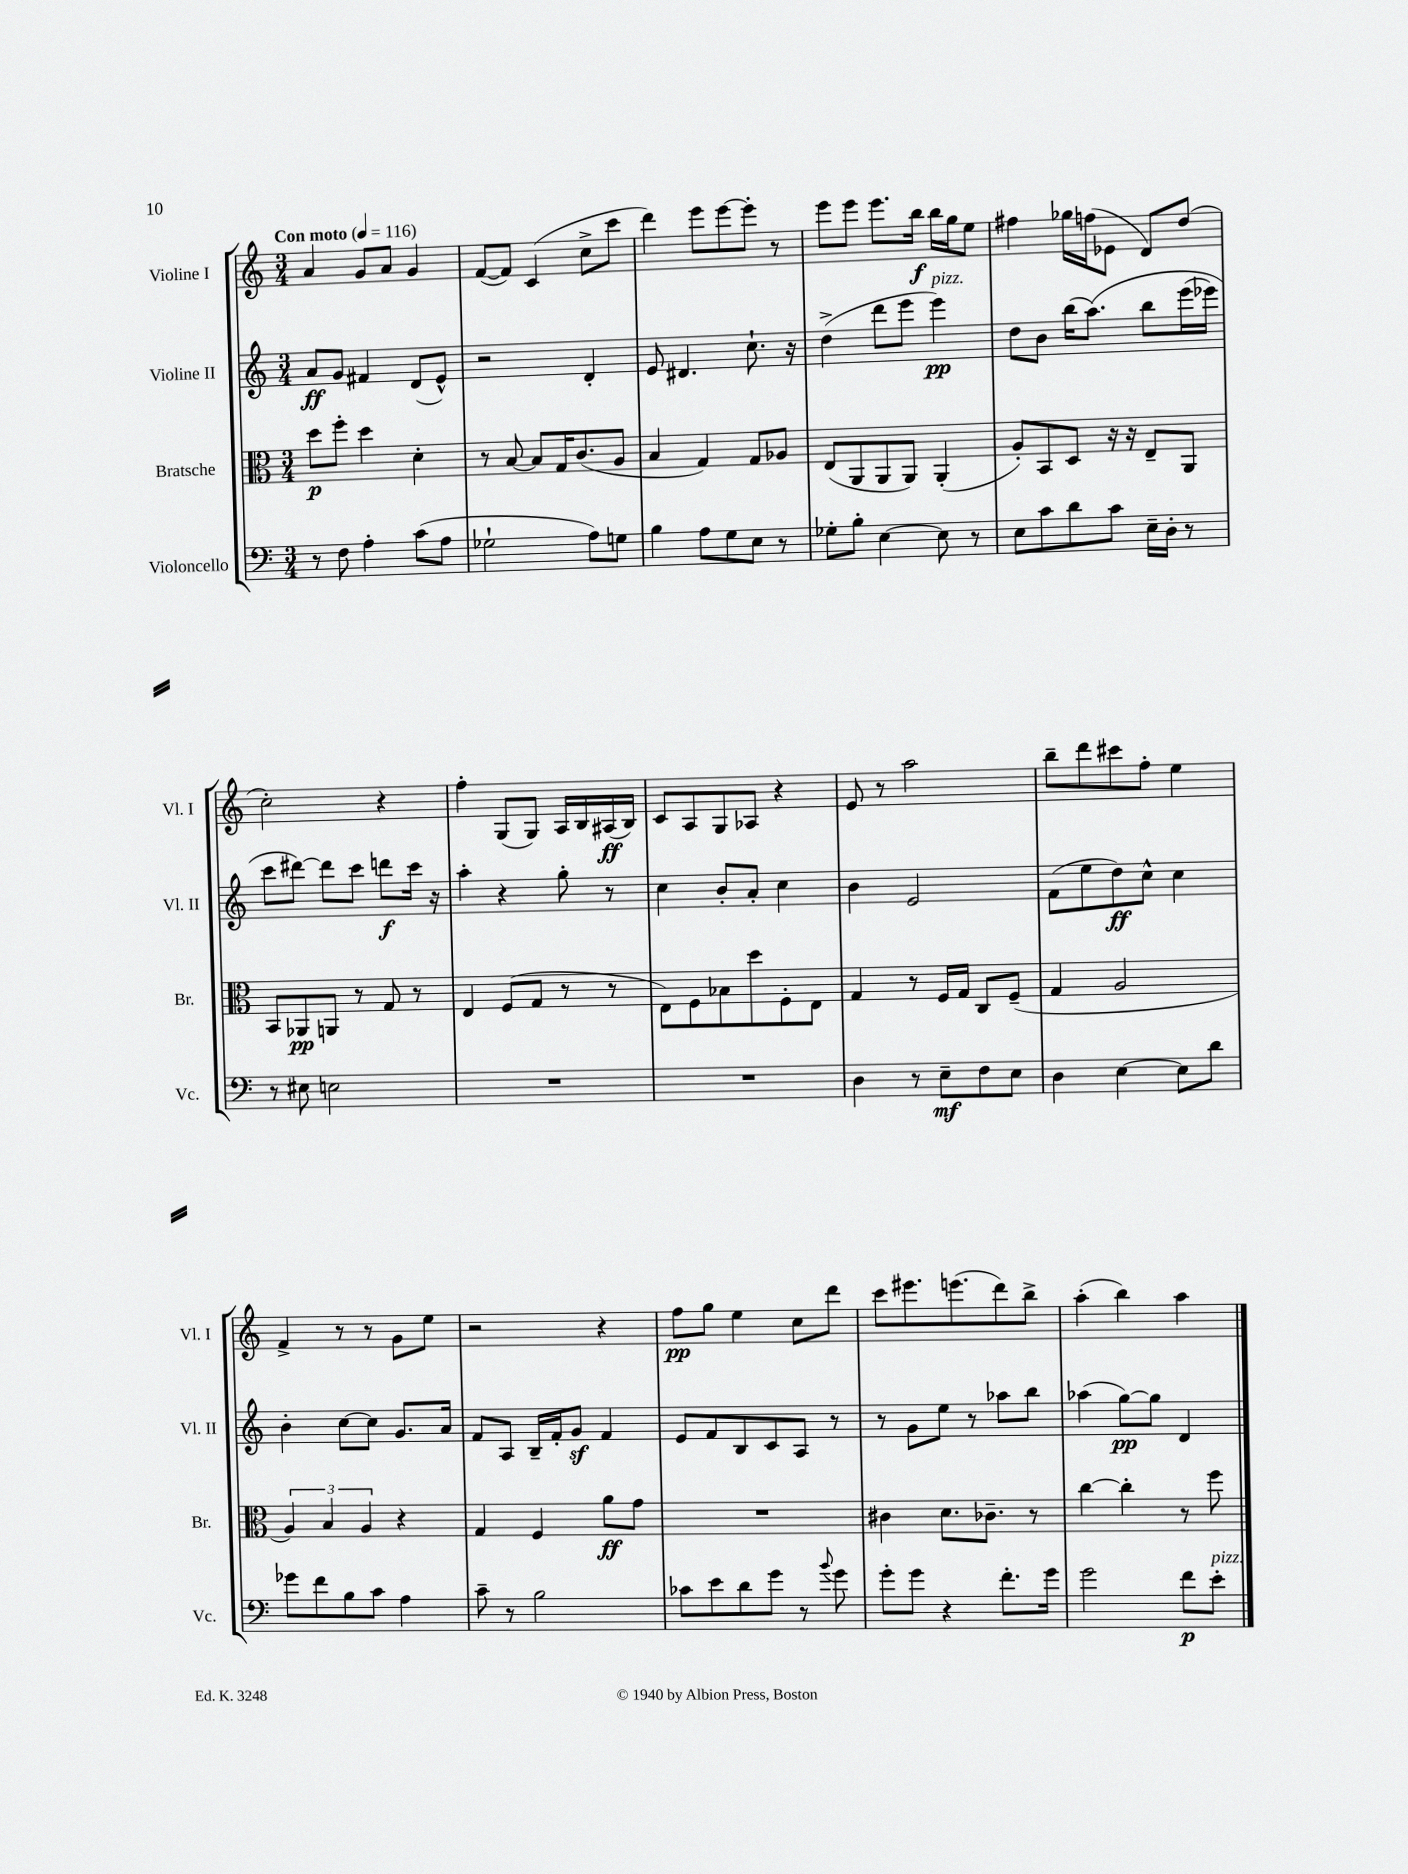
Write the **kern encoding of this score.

**kern	**dynam	**kern	**dynam	**kern	**dynam	**kern	**dynam
*part4	*part4	*part3	*part3	*part2	*part2	*part1	*part1
*staff4	*staff4	*staff3	*staff3	*staff2	*staff2	*staff1	*staff1
*I"Violoncello	*	*I"Bratsche	*	*I"Violine II	*	*I"Violine I	*
*I'Vc.	*	*I'Br.	*	*I'Vl. II	*	*I'Vl. I	*
*clefF4	*	*clefC3	*	*clefG2	*	*clefG2	*
*k[]	*	*k[]	*	*k[]	*	*k[]	*
*M3/4	*	*M3/4	*	*M3/4	*	*M3/4	*
*MM116	*	*MM116	*	*MM116	*	*MM116	*
=1	=1	=1	=1	=1	=1	=1	=1
!	!	!	!	!	!	!LO:TX:a:B:t=Con moto	!
8r	.	8dd\L	p	8a/L	ff	4a/	.
8F\	.	8ff'\J	.	8g/J	.	.	.
4A'\	.	4dd\	.	4f#X/	.	8g/L	.
.	.	.	.	.	.	8a/J	.
(8c\L	.	4d'\	.	(8d/L	.	4g/	.
8A\J	.	.	.	8e^^/J)	.	.	.
=2	=2	=2	=2	=2	=2	=2	=2
2G-X`\	.	8r	.	2r	.	([8f/L	.
.	.	[8B/	.	.	.	8f/J])	.
.	.	8B/L]	.	.	.	(4c/	.
.	.	16G/K	.	.	.	.	.
.	.	(8.c/	.	.	.	.	.
8A\L)	.	.	.	4d'/	.	8cc^\L	.
8Gn\J	.	8A/J	.	.	.	8ccc\J	.
=3	=3	=3	=3	=3	=3	=3	=3
4B\	.	4B/	.	8e/	.	4ddd\)	.
.	.	.	.	4.d#X/	.	.	.
8A\L	.	4G/)	.	.	.	8eee\L	.
8G\	.	.	.	.	.	[8eee\	.
8E\J	.	8G/L	.	8.cc`\	.	8eee'\J]	.
8r	.	8A-X/J	.	.	.	8r	.
.	.	.	.	16r	.	.	.
=4	=4	=4	=4	=4	=4	=4	=4
8G-X'\L	.	(8E/L	.	(4dd^\	.	8eee\L	.
8B'\J	.	8AA/	.	.	.	8eee\J	.
[4E\	.	8AA/	.	8ddd\L	.	8.eee\L	.
.	.	8AA/J)	.	8eee\J	.	.	.
.	.	.	.	.	.	16bb\Jk	f
!	!	!	!	!LO:TX:a:i:t=pizz.	!	!	!
8E\]	.	(4AA'/	.	4eee\)	pp	16bb\LL	.
.	.	.	.	.	.	16gg\J	.
8r	.	.	.	.	.	8ee\J	.
=5	=5	=5	=5	=5	=5	=5	=5
8E\L	.	8A'/L)	.	8dd\L	.	4ff#X\	.
8c\	.	8BB/	.	8b\J	.	.	.
8d\	.	8D/J	.	(16bb\KL	.	16gg-X\LL	.
.	.	.	.	(8.aa\J)	.	(16ffn\J	.
8c\J	.	16r	.	.	.	8e-X\J	.
.	.	16r	.	.	.	.	.
16E~\LL	.	8E~/L	.	8bb\L	.	8d/L)	.
16D'\JJ	.	.	.	.	.	.	.
8r	.	8AA/J	.	(16eee\L	.	(8dd/J	.
.	.	.	.	16eee-X\JJ)	.	.	.
!!LO:LB:g=z
=6	=6	=6	=6	=6	=6	=6	=6
8r	.	8BB/L	.	8ccc\L	.	2cc'\)	.
8E#X\	.	8AA-X/	pp	[8ddd#X\J)	.	.	.
2En\	.	8AAn/J	.	8ddd#\L]	.	.	.
.	.	8r	.	8ccc\J	.	.	.
.	.	8G/	.	8dddn\L	f	4r	.
.	.	8r	.	16ccc\Jk	.	.	.
.	.	.	.	16r	.	.	.
=7	=7	=7	=7	=7	=7	=7	=7
2.r	.	4E/	.	4aa'\	.	4ff'\	.
.	.	(8F/L	.	4r	.	(8G/L	.
.	.	8G/J	.	.	.	8G/J)	.
.	.	8r	.	8gg'\	.	16A/LL	.
.	.	.	.	.	.	16B/	.
.	.	8r	.	8r	.	(16A#X/	ff
.	.	.	.	.	.	16B/JJ)	.
=8	=8	=8	=8	=8	=8	=8	=8
2.r	.	8E\L)	.	4cc\	.	8c/L	.
.	.	8F\	.	.	.	8A/	.
.	.	8B-X\	.	8b'/L	.	8G/	.
.	.	8dd\	.	8a'/J	.	8A-X/J	.
.	.	8F'\	.	4cc\	.	4r	.
.	.	8E\J	.	.	.	.	.
=9	=9	=9	=9	=9	=9	=9	=9
4D\	.	4G/	.	4b\	.	8e/	.
.	.	.	.	.	.	8r	.
8r	.	8r	.	2e/	.	2aa\	.
8E~\L	mf	16F/LL	.	.	.	.	.
.	.	16G/JJ	.	.	.	.	.
8F\	.	8C/L	.	.	.	.	.
8E\J	.	(8F~/J	.	.	.	.	.
=10	=10	=10	=10	=10	=10	=10	=10
4D\	.	4G/	.	(8f\L	.	8bb~\L	.
.	.	.	.	8ee\	.	8ddd\	.
[4E\	.	2A/	.	8dd\)	ff	8ccc#X\	.
.	.	.	.	8cc^^\J	.	8ff'\J	.
8E\L]	.	.	.	4cc\	.	4ee\	.
8d\J	.	.	.	.	.	.	.
!!LO:LB:g=z
=11	=11	=11	=11	=11	=11	=11	=11
8g-X\L	.	6A/)	.	4b'\	.	4f^/	.
8f\	.	.	.	.	.	.	.
.	.	6B/	.	.	.	.	.
8B\	.	.	.	[8cc\L	.	8r	.
.	.	6A/	.	.	.	.	.
8c\J	.	.	.	8cc\J]	.	8r	.
4A\	.	4r	.	8.g/L	.	8g\L	.
.	.	.	.	.	.	8ee\J	.
.	.	.	.	16a/Jk	.	.	.
=12	=12	=12	=12	=12	=12	=12	=12
8c~\	.	4G/	.	8f/L	.	2r	.
8r	.	.	.	8A/J	.	.	.
2B\	.	4F/	.	16B~/LL	.	.	.
.	.	.	.	16f'/J	.	.	.
.	.	.	.	8gz/J	.	.	.
.	.	8a\L	ff	4f/	.	4r	.
.	.	8g\J	.	.	.	.	.
=13	=13	=13	=13	=13	=13	=13	=13
8c-X\L	.	2.r	.	8e/L	.	8ff\L	pp
8e\	.	.	.	8f/	.	8gg\J	.
8d\	.	.	.	8B/	.	4ee\	.
8g\J	.	.	.	8c/	.	.	.
8r	.	.	.	8A/J	.	8cc\L	.
8qqb/	.	.	.	.	.	.	.
8g\	.	.	.	8r	.	8ddd\J	.
=14	=14	=14	=14	=14	=14	=14	=14
8g'\L	.	4c#X\	.	8r	.	8ccc\L	.
8g\J	.	.	.	8g\L	.	8.eee#X\	.
4r	.	8.d\L	.	8ee\J	.	.	.
.	.	.	.	.	.	(8.eeen\	.
.	.	.	.	8r	.	.	.
.	.	8.c-X~\J	.	.	.	.	.
8.f'\L	.	.	.	8aa-X\L	.	8ddd\)	.
.	.	8r	.	8bb\J	.	8bb^\J	.
16g\Jk	.	.	.	.	.	.	.
=15	=15	=15	=15	=15	=15	=15	=15
2g\	.	[4cc\	.	(4aa-X\	.	(4aa'\	.
.	.	4cc'\]	.	[8gg\L)	pp	4bb\)	.
.	.	.	.	8gg\J]	.	.	.
8f\L	p	8r	.	4d/	.	4aa\	.
!LO:TX:a:i:t=pizz.	!	!	!	!	!	!	!
8e'\J	.	8ff\	.	.	.	.	.
==	==	==	==	==	==	==	==
*-	*-	*-	*-	*-	*-	*-	*-
